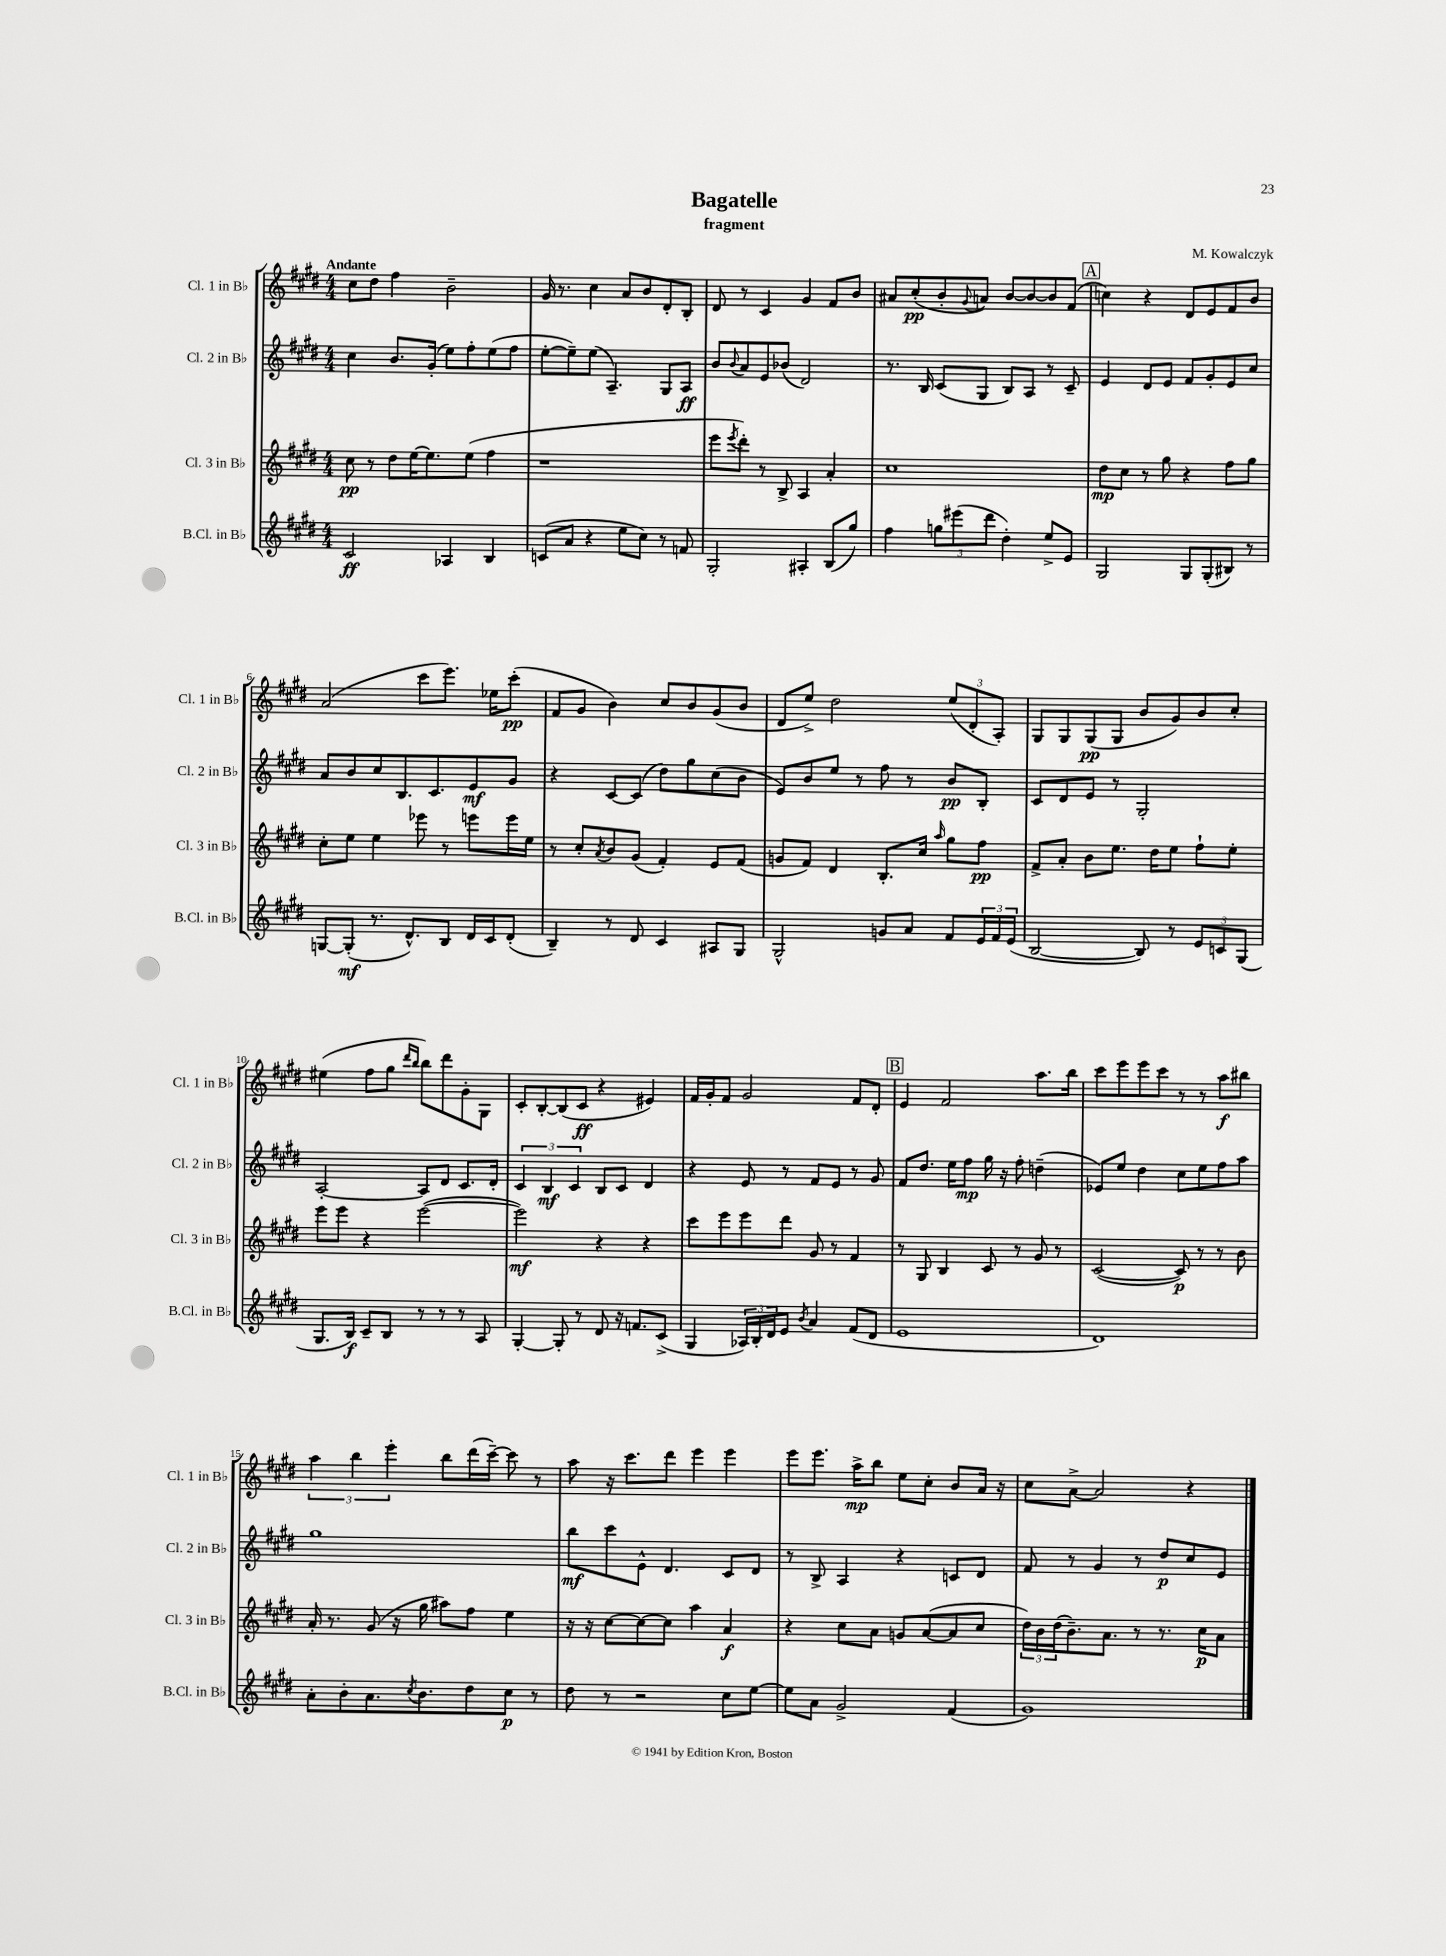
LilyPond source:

\header { title = "Bagatelle" composer = "M. Kowalczyk" subtitle = "fragment" }
<<
\new StaffGroup <<
\new Staff = "s0" \with { instrumentName = "Cl. 1 in Bb" shortInstrumentName = "Cl. 1 in Bb" } {
    \clef treble \key e \major \numericTimeSignature \time 4/4 \tempo "Andante"
    cis''8 dis''8 fis''4 b'2-- |
    gis'16 r8. cis''4 a'8 b'8 dis'8-. b8-. |
    dis'8 r8 cis'4 gis'4 fis'8 b'8 |
    ais'8 cis''8-.\pp( b'8-. \appoggiatura { gis'8 } a'8) b'8~ b'8~ b'8 fis'8( |
    \mark \markup { \box "A" } c''4) r4 dis'8 e'8 fis'8 b'8 |
    a'2( cis'''8 e'''8.) ees''16 cis'''8-.\pp( |
    fis'8 gis'8 b'4) cis''8 b'8 gis'8( b'8 |
    dis'8 e''8->) dis''2 \tuplet 3/2 { e''8( dis'8-. a8-.) } |
    gis8 gis8 gis8\pp( gis8 b'8 gis'8) b'8 cis''8-. |
    eis''4( fis''8 gis''8 \grace { dis'''16 b''16 } b''8) dis'''8 gis'8-. gis8 |
    cis'8-. b8~-. b8( cis'8\ff r4 eis'4) |
    fis'16 gis'16-. fis'8 gis'2 fis'8 dis'8-. |
    \mark \markup { \box "B" } e'4 fis'2 a''8. b''16 |
    cis'''8 e'''8 e'''8 cis'''8 r8 r8 a''8\f bis''8 |
    \tuplet 3/2 { a''4 b''4 e'''4-. } b''8 dis'''16( cis'''16~--) cis'''8 r8 |
    a''8 r16 cis'''8. dis'''8 e'''4 e'''4 |
    e'''8 e'''8. a''16->\mp b''8 e''8 cis''8-. b'8 a'16 r16 |
    cis''8 a'8~-> a'2 r4 \bar "|." |
}
\new Staff = "s1" \with { instrumentName = "Cl. 2 in Bb" shortInstrumentName = "Cl. 2 in Bb" } {
    \clef treble \key e \major \numericTimeSignature \time 4/4
    cis''4 b'8. gis'16-.( e''8) fis''8-. e''8( fis''8 |
    e''8~-. e''8--) e''8( a4.--) gis8 a8\ff |
    b'8 \appoggiatura { b'8 } a'8 e'8 bes'8( dis'2) |
    r8. b16 cis'8( gis8 b8) a8 r8 cis'8-- |
    \mark \markup { \box "A" } e'4 dis'8 e'8 fis'8 gis'8-. e'8 cis''8 |
    a'8 b'8 cis''8 b8. cis'8. e'8\mf gis'8 |
    r4 cis'8~ cis'8( dis''8) gis''8 cis''8( b'8 |
    e'8) b'8 e''8 r8 fis''8 r8 b'8\pp b8-. |
    cis'8 dis'8 e'8 r8 gis2-. |
    a2~-. a8 dis'8 cis'8. dis'16-. |
    \tuplet 3/2 { cis'4 b4\mf cis'4 } b8 cis'8 dis'4 |
    r4 e'8 r8 fis'8 e'8 r8 gis'8 |
    \mark \markup { \box "B" } fis'8 dis''8. e''16 fis''8\mp gis''16 r16 fis''8-. d''4--( |
    ees'8) e''8 dis''4 cis''8 e''8 fis''8 a''8 |
    gis''1 |
    b''8\mf cis'''8 e'8-^ dis'4. cis'8 dis'8 |
    r8 b8-> a4 r4 c'8 dis'8 |
    fis'8 r8 gis'4 r8 dis''8\p cis''8 e'8 \bar "|." |
}
\new Staff = "s2" \with { instrumentName = "Cl. 3 in Bb" shortInstrumentName = "Cl. 3 in Bb" } {
    \clef treble \key e \major \numericTimeSignature \time 4/4
    cis''8\pp r8 dis''8 e''16~ e''8. e''8( fis''4 |
    r1 |
    e'''8 \acciaccatura { e'''8 } dis'''8-.) r8 b8-> a4 a'4-. |
    cis''1 |
    \mark \markup { \box "A" } dis''8\mp cis''8 r8 gis''8 r4 fis''8 gis''8 |
    cis''8-. e''8 e''4 ees'''8 r8 e'''8 e'''16 e''16 |
    r8 cis''8-. \acciaccatura { a'8 } b'8 gis'8( fis'4-.) e'8 fis'8( |
    g'8 fis'8) dis'4 b8.-. cis''16 \grace { a''16 } gis''8 fis''8\pp |
    fis'8-> a'8-. b'8 e''8. dis''16 e''8 fis''8-! e''8-. |
    e'''8 e'''8 r4 e'''2~( |
    e'''2\mf) r4 r4 |
    cis'''8 e'''8 e'''8 dis'''8 gis'8 r8 fis'4 |
    \mark \markup { \box "B" } r8 gis8 b4 cis'8 r8 gis'8 r8 |
    cis'2~( cis'8\p) r8 r8 b'8 |
    a'16-. r8. gis'8( r16 gis''16 ais''8) fis''8 e''4 |
    r16 r16 cis''8~ cis''8~ cis''8 a''4 a'4\f |
    r4 cis''8 a'8 g'8 a'8~( a'8 cis''8 |
    \tuplet 3/2 { dis''16) b'16 dis''16( } b'8.--) a'8. r8 r8. cis''16\p a'8 \bar "|." |
}
\new Staff = "s3" \with { instrumentName = "B.Cl. in Bb" shortInstrumentName = "B.Cl. in Bb" } {
    \clef treble \key e \major \numericTimeSignature \time 4/4
    cis'2\ff aes4 b4 |
    c'8( a'8 r4 e''8 cis''8) r8 f'8 |
    gis2-. ais4-. b8( gis''8) |
    fis''4 \tuplet 3/2 { g''8 eis'''8( dis'''8 } dis''4-.) e''8-> e'8 |
    \mark \markup { \box "A" } gis2 gis8 gis8-.( bis8) r8 |
    g8~ g8-.\mf( r8. dis'8.-^) b8 dis'16 cis'16 dis'8-.( |
    b4--) r8 dis'8 cis'4 ais8 gis8 |
    gis2-^ g'8 a'8 fis'8 \tuplet 3/2 { e'16 fis'16 e'16( } |
    b2~ b8) r8 \tuplet 3/2 { e'8 c'8 gis8( } |
    gis8. b16\f) cis'8-- b8 r8 r8 r8 a8 |
    gis4~-. gis8-. r8 dis'8 r16 f'8. cis'8->( |
    gis4 \tuplet 3/2 { aes16) b16-. dis'16 } e'8 \acciaccatura { b'8 } a'4 fis'8( dis'8 |
    \mark \markup { \box "B" } e'1 |
    dis'1) |
    a'8-. b'8-. a'8. \acciaccatura { cis''8 } b'8. dis''8 cis''8\p r8 |
    dis''8 r8 r2 cis''8 e''8~ |
    e''8 a'8 gis'2-> fis'4( |
    gis'1) \bar "|." |
}
>>
>>
